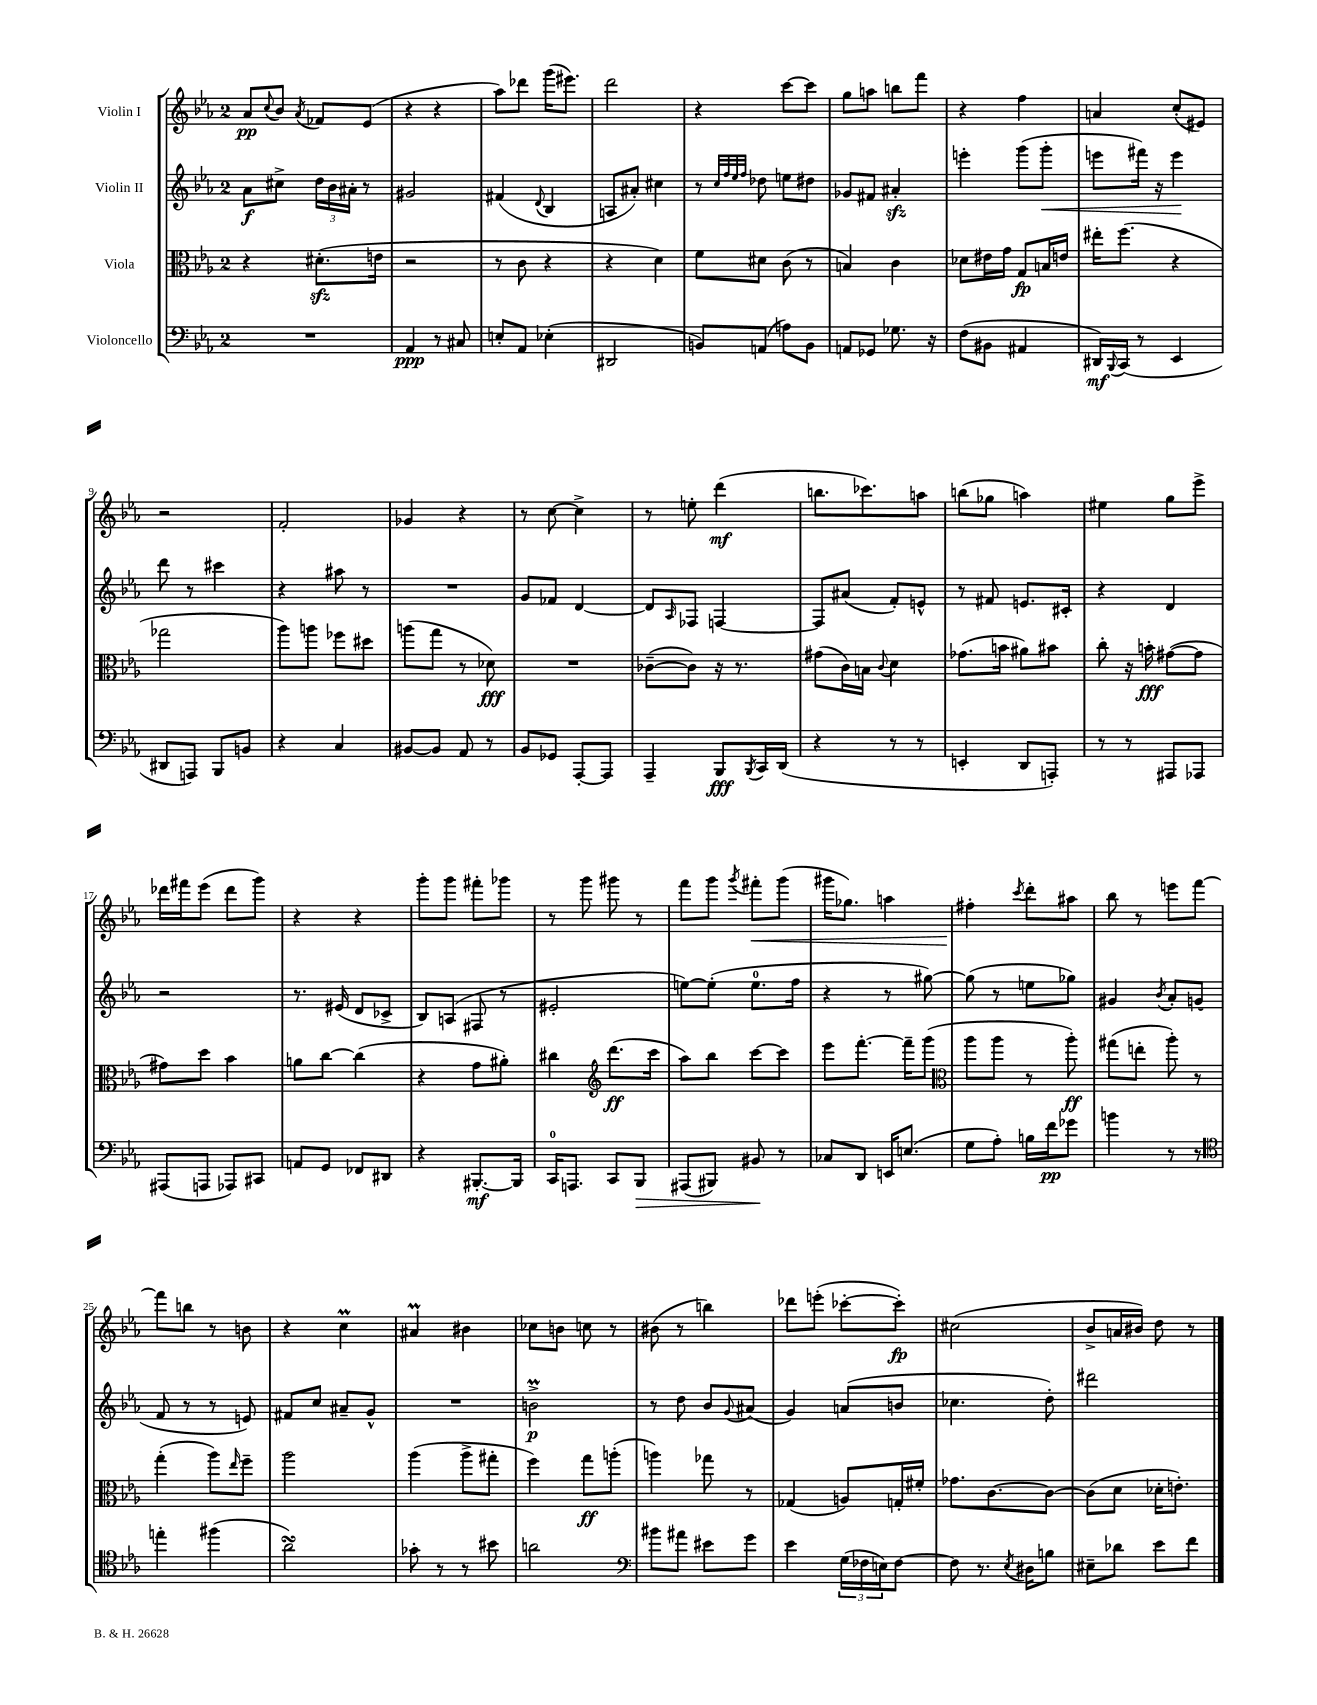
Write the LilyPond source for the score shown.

<<
\new StaffGroup <<
\new Staff = "s0" \with { instrumentName = "Violin I" } {
    \clef treble \key ees \major \once \override Staff.TimeSignature.style = #'single-digit \time 2/4
    aes'8\pp \appoggiatura { c''8 } bes'8 \acciaccatura { aes'8 } fes'8 ees'8( |
    r4 r4 |
    aes''8) des'''8 g'''16( eis'''8.) |
    d'''2 |
    r4 c'''8~ c'''8 |
    g''8 a''8 b''8 f'''8 |
    r4 f''4 |
    a'4 c''8-.( eis'8) |
    r2 |
    f'2-. |
    ges'4 r4 |
    r8 c''8~ c''4-> |
    r8 e''8-. d'''4\mf( |
    b''8. ces'''8.) a''8 |
    b''8( ges''8 a''4) |
    eis''4 g''8 ees'''8-> |
    des'''16 fis'''16 ees'''8( des'''8 g'''8) |
    r4 r4 |
    g'''8-. g'''8 fis'''8-. ges'''8 |
    r8 g'''8 gis'''8 r8 |
    f'''8 g'''8 \acciaccatura { g'''8 } fis'''8-.\< g'''8( |
    gis'''16 ges''8.) a''4 |
    fis''4-.\! \acciaccatura { c'''8 } d'''8-. ais''8 |
    bes''8 r8 e'''8 f'''8~ |
    f'''8 b''8 r8 b'8 |
    r4 c''4\prall |
    ais'4\prall bis'4 |
    ces''8 b'8 c''8 r8 |
    bis'8( r8 b''4) |
    des'''8 e'''8-.( ces'''8~-. ces'''8-.\fp) |
    cis''2( |
    bes'8-> a'16 bis'16) d''8 r8 \bar "|." |
}
\new Staff = "s1" \with { instrumentName = "Violin II" } {
    \clef treble \key ees \major \once \override Staff.TimeSignature.style = #'single-digit \time 2/4
    aes'8\f cis''8-> \tuplet 3/2 { d''16 bes'16 ais'16-. } r8 |
    gis'2 |
    fis'4( \appoggiatura { d'8 } bes4 |
    a8 ais'8-.) cis''4 |
    r8 \grace { c''32 f''32 ees''32 f''32 } des''8 e''8 dis''8 |
    ges'8 fis'8 ais'4-.\sfz |
    e'''4-. g'''8( g'''8-.\< |
    e'''8 fis'''16) r16 e'''4\! |
    d'''8 r8 cis'''4 |
    r4 ais''8 r8 |
    R2 |
    g'8 fes'8 d'4~ |
    d'8 \grace { aes16 } fes8 f4~ |
    f8 ais'8( f'8-.) e'8-^ |
    r8 fis'8 e'8. cis'16-. |
    r4 d'4 |
    r2 |
    r8. eis'16( d'8 ces'8-> |
    bes8) a8( fis8 r8 |
    eis'2-. |
    e''8~) e''8-.( e''8.-0 f''16 |
    r4 r8 gis''8~) |
    gis''8( r8 e''8 ges''8) |
    gis'4 \acciaccatura { bes'8 } aes'8-. g'8( |
    f'8 r8 r8 e'8) |
    fis'8 c''8 ais'8-- g'8-^ |
    R2 |
    b'2->\prall\p |
    r8 d''8 bes'8 \appoggiatura { g'8 } ais'8( |
    g'4) a'8( b'8 |
    ces''4. d''8-.) |
    dis'''2 \bar "|." |
}
\new Staff = "s2" \with { instrumentName = "Viola" } {
    \clef alto \key ees \major \once \override Staff.TimeSignature.style = #'single-digit \time 2/4
    r4 dis'8.-.\sfz( e'16 |
    r2 |
    r8 c'8 r4 |
    r4 d'4) |
    f'8 dis'8 c'8( r8 |
    b4) c'4 |
    des'8 eis'16 g'16 g8\fp b16 e'16 |
    eis''16-. f''8.( r4 |
    ges''2 |
    aes''8) a''8 fes''8 dis''8 |
    a''8( g''8 r8 des'8\fff) |
    R2 |
    ces'8~--( ces'8) r16 r8. |
    gis'8( c'16) b16 \appoggiatura { c'8 } d'4 |
    ges'8.( b'16 ais'8) bis'8 |
    c''8-. r16 b'16-.\fff gis'8~( gis'8 |
    gis'8) d''8 bes'4 |
    a'8 c''8~ c''4( |
    r4 g'8 ais'8-.) |
    cis''4 \clef treble d'''8.\ff( c'''16 |
    aes''8) bes''8 c'''8~ c'''8 |
    ees'''8 f'''8.~-. f'''16-- g'''8( |
    \clef alto aes''8 aes''8 r8 aes''8-.\ff) |
    gis''8( e''8-. aes''8-.) r8 |
    g''4-.( aes''8) \grace { ees''16 } f''8-- |
    aes''2 |
    aes''4( aes''8-> gis''8-. |
    f''4) g''8\ff a''8-.( |
    a''4) ges''8 r8 |
    ges4( a8) g16-. fis'16-. |
    ges'8. c'8.~ c'8~ |
    c'8( d'8 des'16-. e'8.-.) \bar "|." |
}
\new Staff = "s3" \with { instrumentName = "Violoncello" } {
    \clef bass \key ees \major \once \override Staff.TimeSignature.style = #'single-digit \time 2/4
    R2 |
    aes,4\ppp r8 cis8 |
    e8-. aes,8 ees4-.( |
    dis,2 |
    b,8) a,8( a8) b,8 |
    a,8 ges,8 ges8. r16 |
    f8( bis,8 ais,4 |
    dis,16\mf) \appoggiatura { bes,,8 } c,16( r8 ees,4 |
    dis,8 a,,8) bes,,8 b,8 |
    r4 c4 |
    bis,8~ bis,8 aes,8 r8 |
    bes,8 ges,8 aes,,8~-. aes,,8 |
    aes,,4-- bes,,8\fff \acciaccatura { bes,,8 } c,16 d,16( |
    r4 r8 r8 |
    e,4-. d,8 a,,8-.) |
    r8 r8 ais,,8 aes,,8 |
    ais,,8( a,,8 aes,,8) cis,8 |
    a,8 g,8 fes,8 dis,8 |
    r4 bis,,8.~-.\mf bis,,16 |
    c,16-0 a,,8. c,8 bes,,8\> |
    ais,,8( bis,,8) bis,8\! r8 |
    ces8 d,8 e,16 e8.( |
    g8 aes8-.) b16 f'16\pp ges'8 |
    b'4 r8 r8 |
    \clef tenor e''4-. fis''4( |
    aes'2\turn) |
    ges'8-. r8 r8 bis'8 |
    a'2 |
    \clef bass bis'8 ais'8 eis'8 g'8 |
    ees'4 \tuplet 3/2 { g16( fes16 e16) } fes8~ |
    fes8 r8. \acciaccatura { ees8 } dis16 b8 |
    eis8-- des'8 ees'8 f'8 \bar "|." |
}
>>
>>
